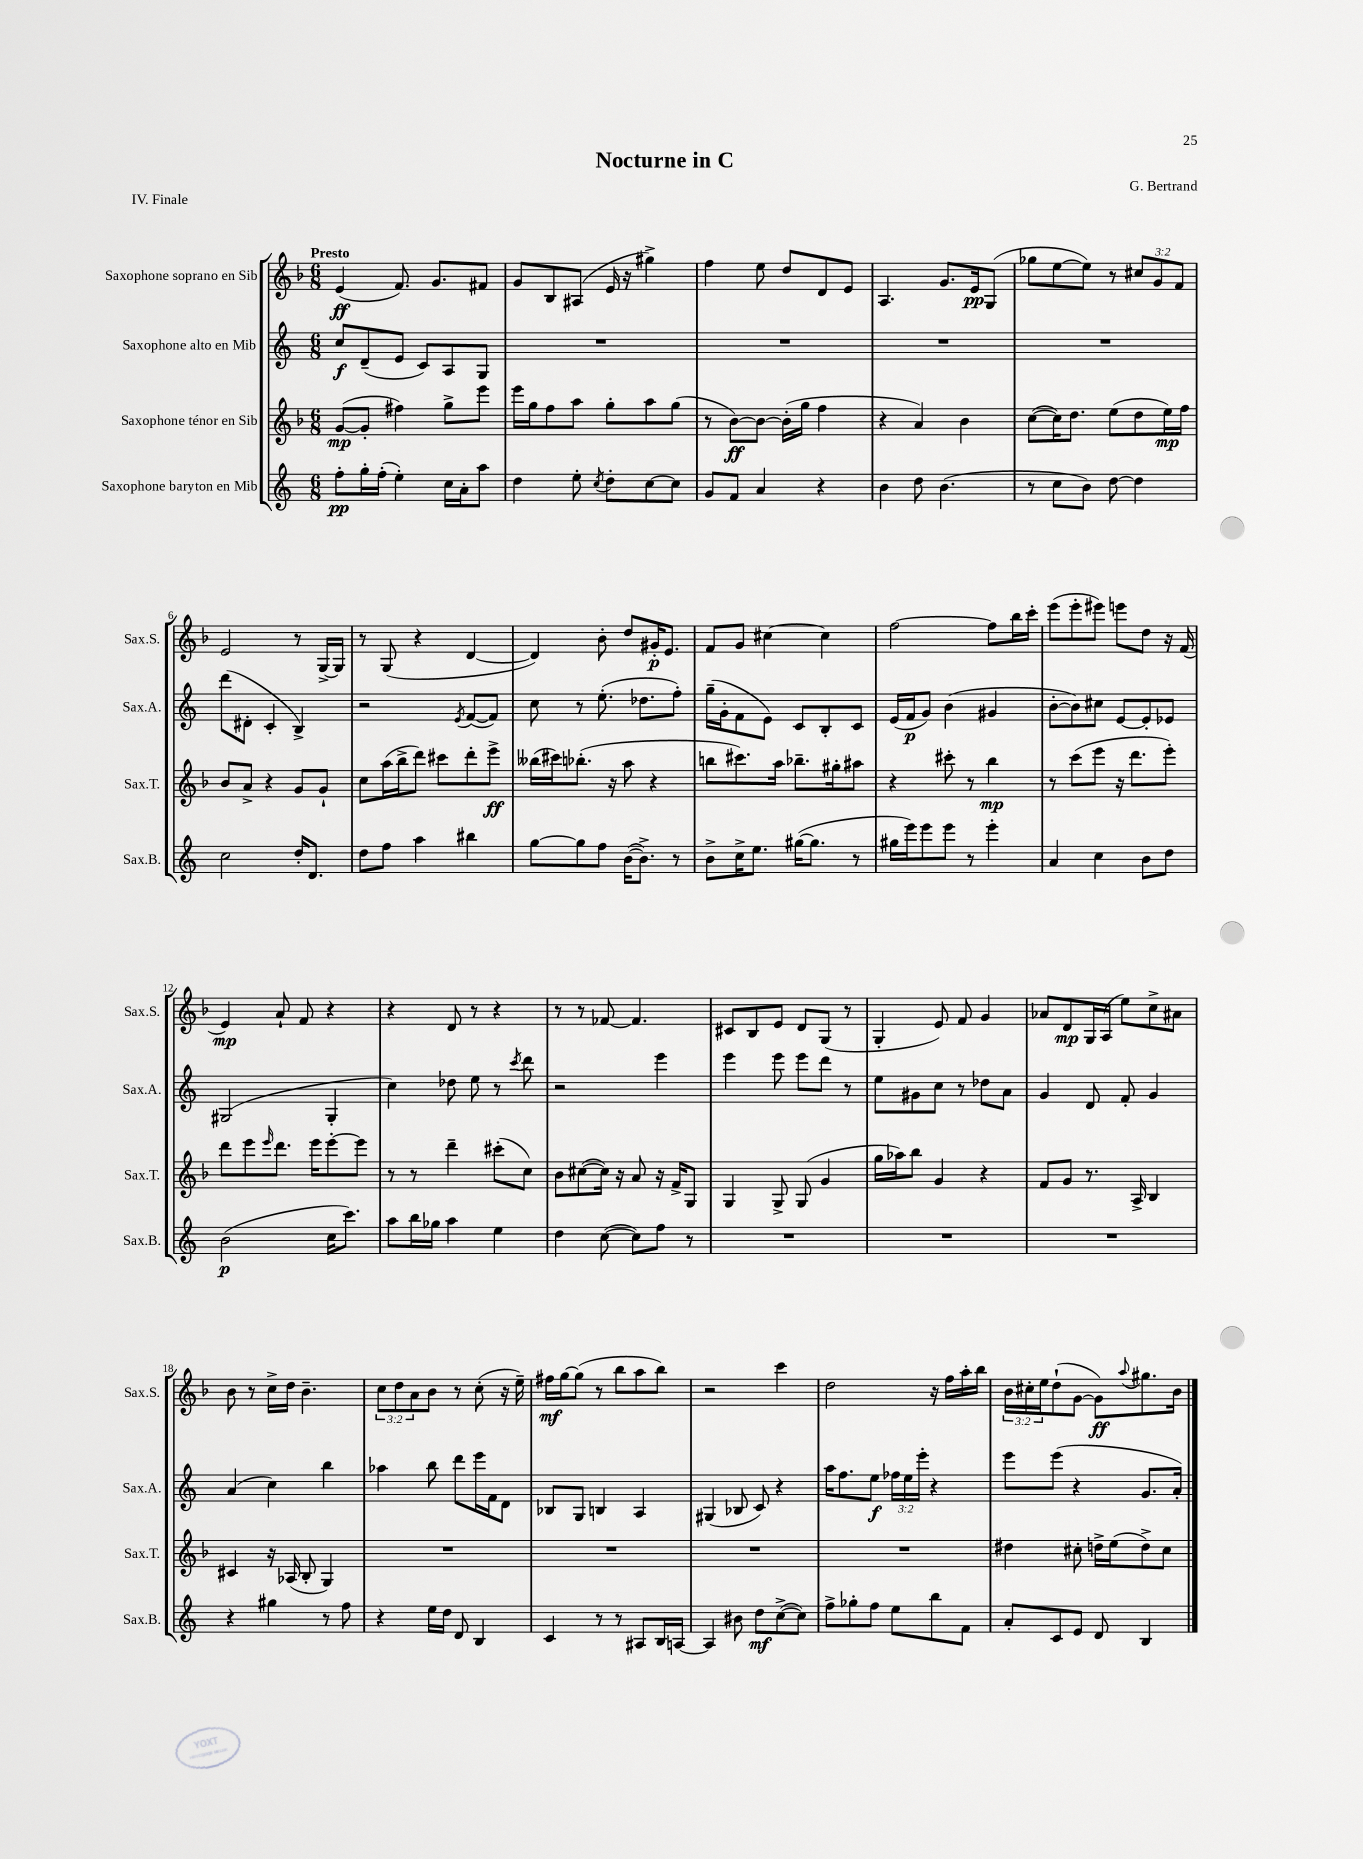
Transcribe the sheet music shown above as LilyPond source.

\header { title = "Nocturne in C" composer = "G. Bertrand" piece = "IV. Finale" }
<<
\new StaffGroup <<
\new Staff = "s0" \with { instrumentName = "Saxophone soprano en Sib" shortInstrumentName = "Sax.S." } {
    \clef treble \key f \major \numericTimeSignature \time 6/8 \override Staff.TupletNumber.text = #tuplet-number::calc-fraction-text \tempo "Presto"
    e'4\ff( f'8.) g'8. fis'8 |
    g'8 bes8 ais8( e'16 r16 gis''4->) |
    f''4 e''8 d''8 d'8 e'8 |
    a4. g'8. e'16\pp g8( |
    ges''8 e''8~ e''8) r8 \tuplet 3/2 { cis''8 g'8 f'8 } |
    e'2 r8 g16~-> g16 |
    r8 g8( r4 d'4~ |
    d'4) bes'8-. d''8 gis'16-.\p e'8. |
    f'8 g'8 cis''4~ cis''4 |
    f''2~ f''8 bes''16 c'''16-. |
    e'''8( e'''8-. eis'''8) e'''8 d''8 r16 f'16( |
    e'4\mp) a'8-! f'8 r4 |
    r4 d'8 r8 r4 |
    r8 r8 fes'8~ fes'4. |
    cis'8 bes8 e'8 d'8 g8( r8 |
    g4-. e'8) f'8 g'4 |
    aes'8 d'8\mp g16 a16( e''8) c''8-> ais'8 |
    bes'8 r8 c''16-> d''16 bes'4.-- |
    \tuplet 3/2 { c''8 d''8 a'8 } bes'8 r8 c''8-.( r16 e''16--) |
    fis''16\mf g''16~ g''8( r8 bes''8 a''8 bes''8) |
    r2 c'''4 |
    d''2 r16 f''16 a''16-. bes''16 |
    \tuplet 3/2 { bes'16 cis''16-. e''16 } d''8-!( g'8~ g'8\ff) \appoggiatura { a''8 } gis''8. bes'16 \bar "|." |
}
\new Staff = "s1" \with { instrumentName = "Saxophone alto en Mib" shortInstrumentName = "Sax.A." } {
    \clef treble \key c \major \numericTimeSignature \time 6/8 \override Staff.TupletNumber.text = #tuplet-number::calc-fraction-text
    c''8\f d'8--( e'8 c'8) a8 g8 |
    R2. |
    R2. |
    R2. |
    R2. |
    d'''8( dis'8-. c'4-. b4->) |
    r2 \acciaccatura { e'8 } f'8~( f'8) |
    c''8 r8 e''8.-.( des''8. f''8-.) |
    g''16--( g'16-. f'8 e'8) c'8 b8-. c'8 |
    e'16( f'16\p g'8) b'4( gis'4 |
    b'8~-. b'8) cis''8 e'8~ e'8-. ees'8 |
    gis2( gis4-. |
    c''4) des''8 e''8 r8 \acciaccatura { c'''8 } d'''8 |
    r2 e'''4 |
    e'''4 e'''8 e'''8 d'''8 r8 |
    e''8 gis'8 c''8 r8 des''8 a'8 |
    g'4 d'8 f'8-. g'4 |
    a'4( c''4) b''4 |
    aes''4 b''8 d'''8 e'''16 f'16 d'8 |
    bes8 g8 b4 a4 |
    gis4( bes8 c'8) r4 |
    a''16 f''8. e''8\f \tuplet 3/2 { fes''16 e''16 e'''16-. } r4 |
    e'''8 e'''8( r4 g'8. a'16-.) \bar "|." |
}
\new Staff = "s2" \with { instrumentName = "Saxophone ténor en Sib" shortInstrumentName = "Sax.T." } {
    \clef treble \key f \major \numericTimeSignature \time 6/8
    g'8~\mp( g'8-. fis''4) g''8-> e'''8 |
    e'''16 g''16 f''8 a''8 g''8-. a''8 g''8( |
    r8 bes'8~\ff) bes'8~ bes'16-.( g''16 f''4 |
    r4 a'4) bes'4 |
    c''8~( c''16) d''8. e''8( d''8 e''16\mp) f''16 |
    bes'8 a'8-> r4 g'8 g'8-! |
    c''8 a''16( bes''16-> d'''8) cis'''8 d'''8-. e'''8->\ff |
    beses''16( cis'''16) bes''8.-.( r16 a''8 r4 |
    b''8 cis'''8.) a''16 bes''8.-- gis''16-. ais''8 |
    r4 cis'''8-. r8 bes''4\mp |
    r8 c'''8( e'''8 r16 d'''8. e'''8-.) |
    d'''8 e'''8 \grace { e'''16 } d'''8. e'''16 e'''8~-. e'''8 |
    r8 r8 d'''4-- cis'''8-.( c''8) |
    bes'8 cis''8~( cis''16) r16 a'8 r16 f'16-> g8 |
    g4 g8-> g8( g'4 |
    g''16 aes''16) bes''8 g'4 r4 |
    f'8 g'8 r8. a16-> bes4 |
    cis'4 r16 aes16( bes8-. g4) |
    R2. |
    R2. |
    R2. |
    R2. |
    dis''4 cis''8-. d''16-> e''16( d''8->) cis''8 \bar "|." |
}
\new Staff = "s3" \with { instrumentName = "Saxophone baryton en Mib" shortInstrumentName = "Sax.B." } {
    \clef treble \key c \major \numericTimeSignature \time 6/8
    f''8-.\pp g''16-. f''16-.( e''4-.) c''16 a'16-. a''8 |
    d''4 e''8-. \acciaccatura { c''8 } d''8-. c''8~ c''8 |
    g'8 f'8 a'4 r4 |
    b'4 d''8 b'4.( |
    r8 c''8 b'8) d''8~ d''4 |
    c''2 d''16-. d'8. |
    d''8 f''8 a''4 bis''4 |
    g''8~ g''8 f''8 b'16~( b'8.->) r8 |
    b'8-> c''16-> e''8. gis''16~( gis''8. r8 |
    gis''16 e'''16) e'''8 e'''8 r8 e'''4-. |
    a'4 c''4 b'8 d''8 |
    b'2\p( c''16 c'''8.) |
    a''8 b''16 ges''16 a''4 e''4 |
    d''4 c''8~( c''8) f''8 r8 |
    R2. |
    R2. |
    R2. |
    r4 gis''4 r8 f''8 |
    r4 e''16 d''16 d'8 b4 |
    c'4 r8 r8 ais8 b16 a16~ |
    a4 bis'8 d''8\mf c''8~->( c''8) |
    f''8-> ges''8-. f''8 e''8 b''8 f'8 |
    a'8-. c'8 e'8 d'8 b4 \bar "|." |
}
>>
>>
